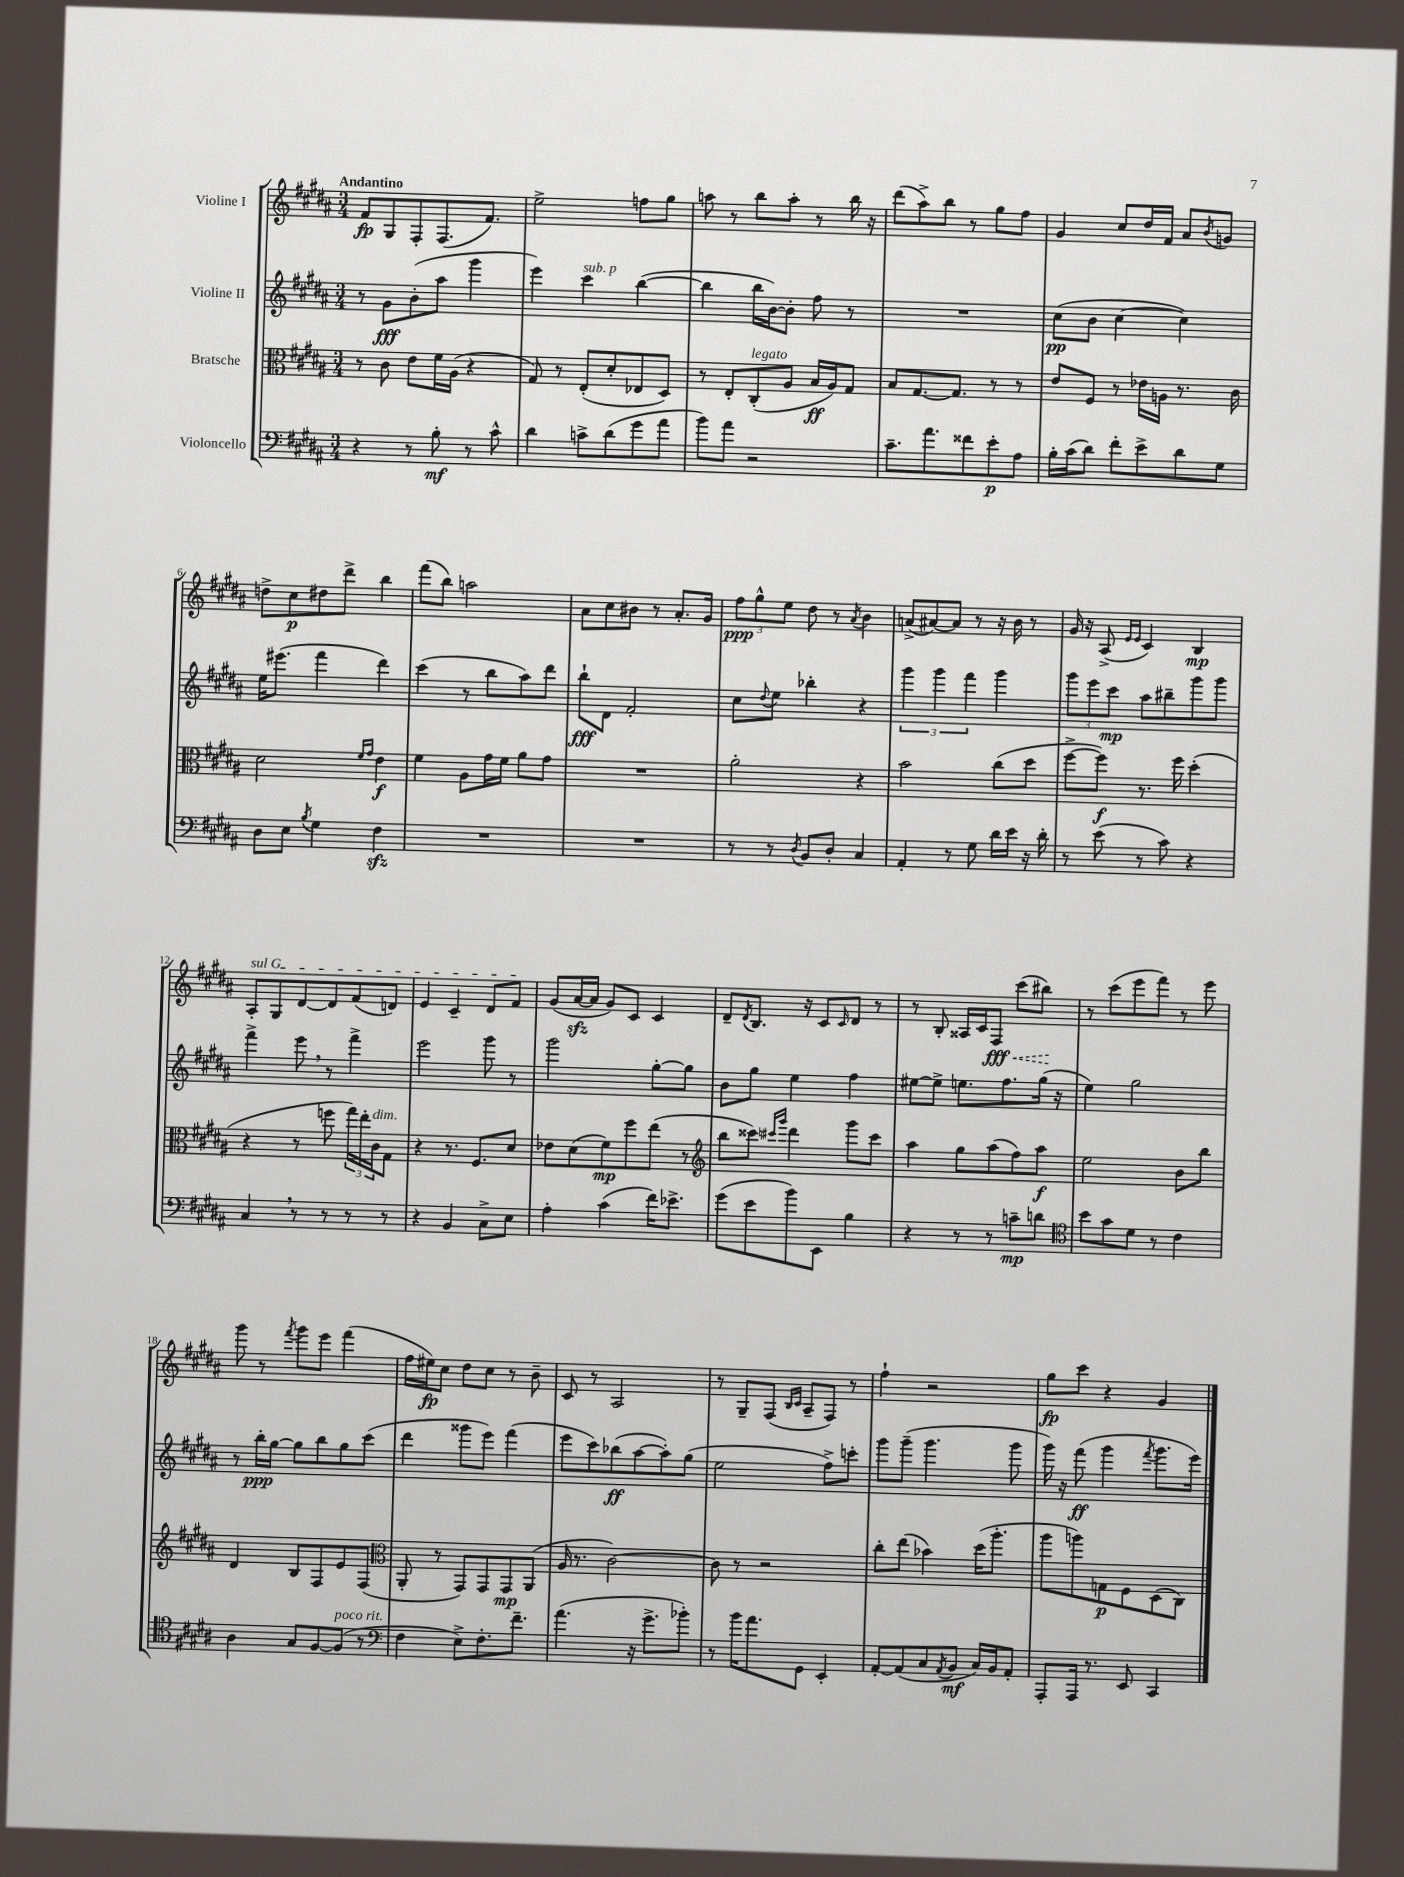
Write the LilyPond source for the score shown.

<<
\new StaffGroup <<
\new Staff = "s0" \with { instrumentName = "Violine I" } {
    \clef treble \key b \major \numericTimeSignature \time 3/4 \tempo "Andantino"
    fis'8\fp gis8 fis8-. fis8.( fis'8.) |
    e''2-> f''8 gis''8 |
    a''8 r8 b''8 a''8-. r8 b''16 r16 |
    dis'''8( ais''8->) b''8 r8 gis''8 fis''8 |
    gis'4 cis''8 dis''16 fis'16 ais'8 \acciaccatura { b'8 } g'8 |
    d''8-> cis''8\p dis''8 dis'''8-> b''4 |
    fis'''8( b''8) a''2 |
    ais'8 cis''8 bis'8 r8 ais'8.-. gis'16 |
    \tuplet 3/2 { fis''8\ppp gis''8-^ e''8 } dis''8 r8 \acciaccatura { ais'8 } b'4 |
    a'8->( ais'8~) ais'8 r8 r16 b'16 r8 |
    gis'16 r16 ais8->( \grace { e'16 e'16 } cis'4) b4\mp |
    \once \override TextSpanner.bound-details.left.text = \markup { \italic "sul G" } ais8-.\startTextSpan gis8 dis'8~ dis'8 fis'8( d'8) |
    e'4 cis'4-- dis'8 fis'8\stopTextSpan |
    gis'8( ais'16~\sfz ais'16 gis'8) cis'8 cis'4 |
    dis'8-- \acciaccatura { dis'8 } b8. r16 cis'8 \grace { cis'16 } dis'8 r8 |
    r8 b8-. aisis16 cis'16 \once \override Hairpin.style = #'dashed-line fis8\fff\< cis'''8( bis''8\!) |
    r8 cis'''8( e'''8 fis'''8) r8 e'''8 |
    gis'''8 r8 \acciaccatura { fis'''8 } gis'''8 e'''8 fis'''4( |
    fis''16 eis''16\fp) cis''8 dis''8 cis''8 r8 b'8-- |
    cis'8 r8 ais2 |
    r8 gis8-- fis8( \grace { b16 cis'16 } ais8-- fis8) r8 |
    fis''4-! r2 |
    gis''8\fp cis'''8 r4 gis'4 \bar "|." |
}
\new Staff = "s1" \with { instrumentName = "Violine II" } {
    \clef treble \key b \major \numericTimeSignature \time 3/4
    r8 gis'8\fff b'8-.( ais''8 gis'''4 |
    e'''4) cis'''4^\markup { \italic "sub. p" } b''4~( |
    b''4 b''16 b'16~) b'8-. fis''8 r8 |
    R2. |
    cis''8\pp( b'8 cis''4~ cis''4) |
    e''16 eis'''8.( fis'''4 dis'''4) |
    cis'''4( r8 b''8 ais''8) dis'''8 |
    b''8-!\fff dis'8 fis'2-. |
    cis''8 \appoggiatura { dis''8 } e''8 bes''4-. r4 |
    \tuplet 3/2 { gis'''4 gis'''4 fis'''4 } gis'''4 |
    \tuplet 3/2 { gis'''8 e'''8 cis'''8\mp } ais''8 bis''8-- gis'''8 gis'''8 |
    fis'''4-> e'''8 \breathe r8 fis'''4-> |
    e'''2 gis'''8 r8 |
    gis'''2 gis''8~-. gis''8 |
    b'8 gis''8 e''4 fis''4 |
    eis''8~ eis''8-> e''8. fis''8. gis''16( r16 |
    e''4) gis''2 |
    r8 b''16-.\ppp gis''16~ gis''8 b''8 gis''8 cis'''8( |
    dis'''4 gisis'''8 e'''8) fis'''4( |
    e'''8 cis'''8) bes''8\ff( ais''8~ ais''8-.) gis''8( |
    e''2 fis''8->) c'''8-. |
    gis'''8 gis'''8--( gis'''4. gis'''8 |
    gis'''16) r16 fis'''8\ff( gis'''4 \acciaccatura { fis'''8 } gis'''8. e'''16) \bar "|." |
}
\new Staff = "s2" \with { instrumentName = "Bratsche" } {
    \clef alto \key b \major \numericTimeSignature \time 3/4
    r8 cis'8 e'8 fis'16 ais16( r4 |
    gis8) r8 e8-.( dis'8-. ees8 dis8) |
    r8 e8-. cis8-.^\markup { \italic "legato" }( ais8 b16\ff ais16) gis8 |
    b8 gis8.~ gis8. r8 r8 |
    e'8 fis8 r8 ees'16 a16 r8. cis'16 |
    dis'2 \grace { fis'16 gis'16 } e'4\f |
    fis'4 ais8 gis'16 fis'16 ais'8 gis'8 |
    R2. |
    ais'2-. r4 |
    b'2 cis''8( dis''8 |
    fis''8~-> fis''8\f) r8. fis''16 dis''4-.( |
    r4 r8 f''8 \tuplet 3/2 { gis''16) e''16-. cis'16^\markup { \italic "dim." } } gis8 |
    r4 r8. fis8. dis'8 |
    ees'8 dis'8( fis'8\mp) fis''8 e''8( r8 |
    \clef treble b''8 cisis'''8) \grace { cis'''16 gis'''16 } dis'''4 gis'''8 cis'''8 |
    ais''4 gis''8 ais''8( fis''8) ais''8\f |
    e''2 b'8 b''8 |
    dis'4 b8 fis8 e'8 fis8( |
    \clef alto ais,8-. r8 gis,8) gis,8 gis,8\mp ais,8( |
    ais16 r8. cis'2~) |
    cis'8 r8 r2 |
    cis''8-. e''8( bes'4) dis''16( ais''8.-. |
    ais''8 a''8) g8\p fis8 dis8( cis8) \bar "|." |
}
\new Staff = "s3" \with { instrumentName = "Violoncello" } {
    \clef bass \key b \major \numericTimeSignature \time 3/4
    r4 r8 b8-.\mf r8 cis'8-^ |
    dis'4 c'8-> dis'8( gis'8 ais'8 |
    b'8) ais'8 r2 |
    cis'8.-- ais'8. fisis'8 e'8-.\p ais8 |
    b16-. cis'16( dis'8) fis'8-. e'8-> dis'8 gis8 |
    dis8 e8 \acciaccatura { b8 } gis4 fis4\sfz |
    R2. |
    R2. |
    r8 r8 \acciaccatura { dis8 } b,8 dis8-. cis4 |
    ais,4-. r8 gis8 dis'16 e'16 r16 dis'16-. |
    r8 e'8( r8 cis'8) r4 |
    cis4 \breathe r8 r8 r8 r8 |
    r4 b,4 cis8-> e8 |
    ais4-. cis'4( fis'16) ees'8.-> |
    gis'8( e'8 b'8) e,8 b4 |
    r4 r8 r8 c'8--\mp d'8 |
    \clef tenor b'8 gis'8 dis'8 r8 cis'4 |
    ais4 gis8 fis8~ fis8^\markup { \italic "poco rit." }( r8 |
    \clef bass fis4 e8->) fis8.-. fis'8.-- |
    ais'4.( r16 gis'8.-> bes'8-.) |
    r8 b'16 ais'8. gis,8 e,4-. |
    ais,8~-. ais,8( cis8 \acciaccatura { ais,8 } b,8\mf cis16) b,16 ais,8-. |
    ais,,8-. ais,,16 r8. e,8 cis,4 \bar "|." |
}
>>
>>
